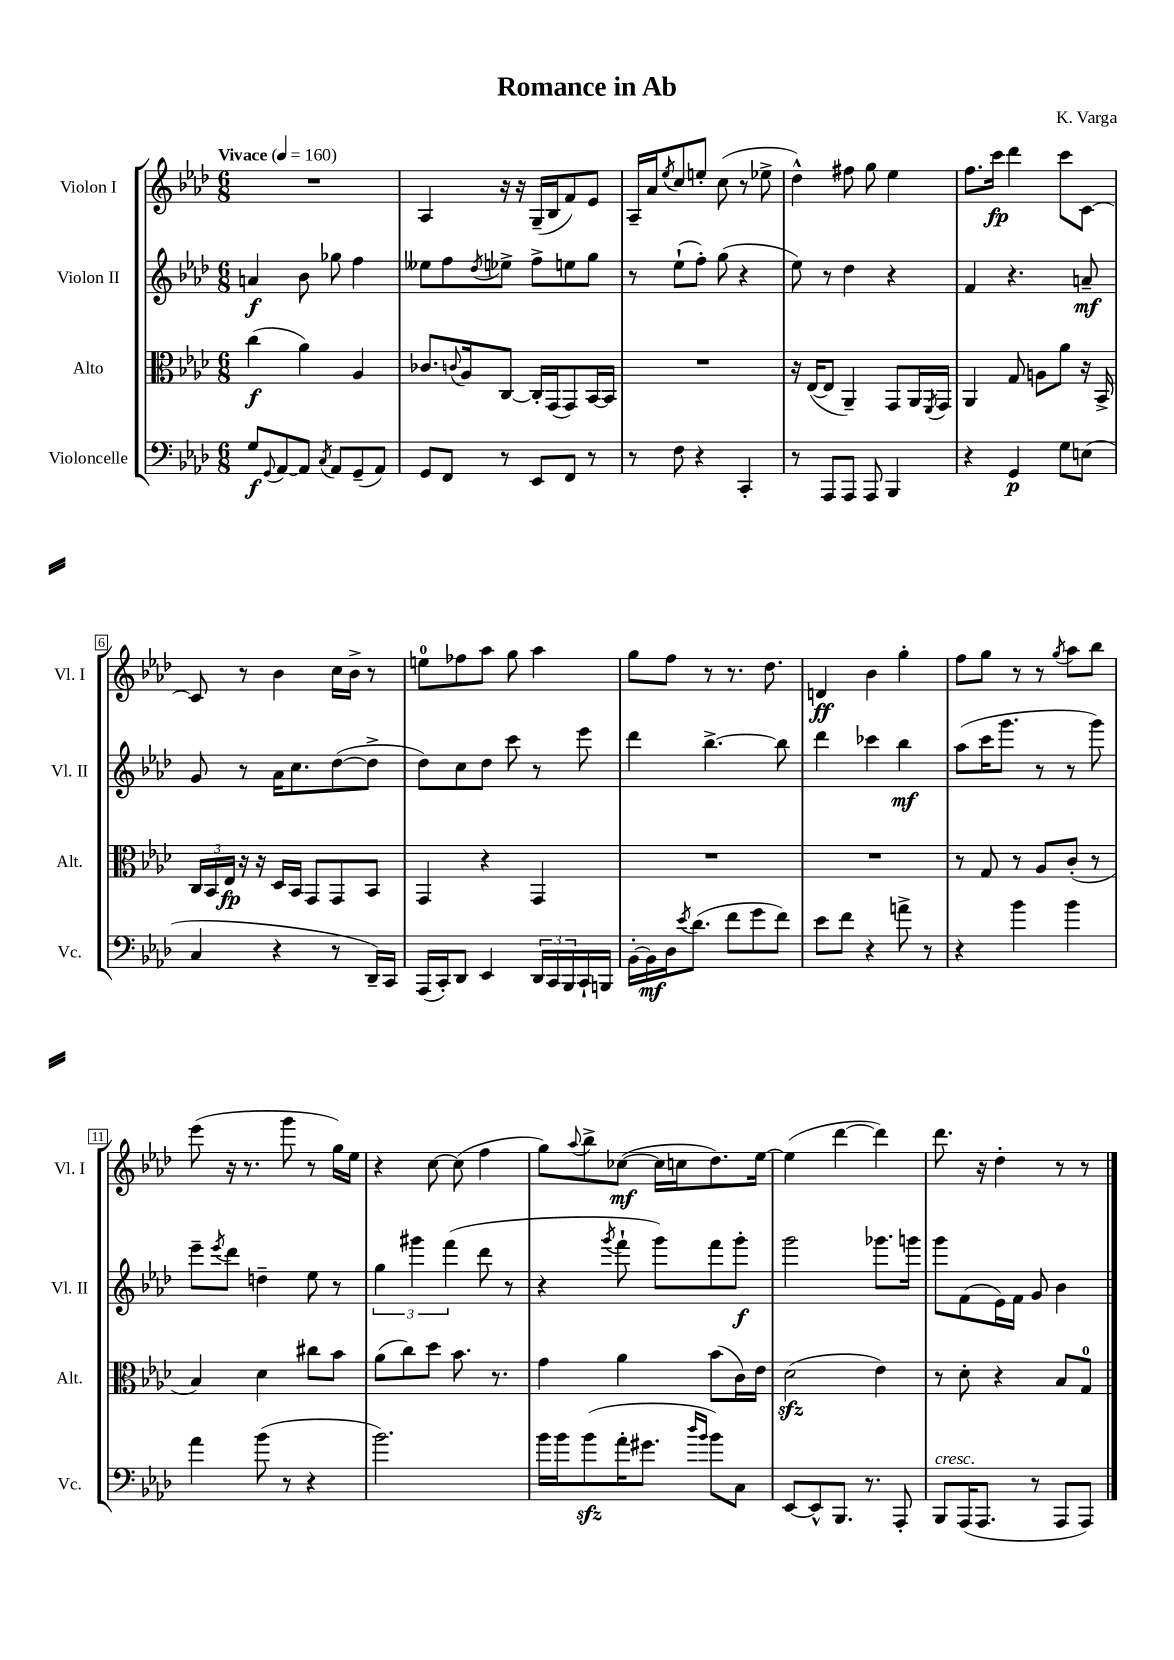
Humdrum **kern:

**kern	**kern	**kern	**kern
*staff4	*staff3	*staff2	*staff1
*clefF4	*clefC3	*clefG2	*clefG2
*k[b-e-a-d-]	*k[b-e-a-d-]	*k[b-e-a-d-]	*k[b-e-a-d-]
*M6/8	*M6/8	*M6/8	*M6/8
*MM160	*MM160	*MM160	*MM160
8G	(4cc	4a	2.r
8qqGG	.	.	.
[8AA-	.	.	.
8AA-]	4a-)	8b-	.
8qC	.	.	.
8AA-	.	8gg-	.
(8GG~	4A-	4ff	.
8AA-)	.	.	.
=	=	=	=
8GG	8.c-	8ee--	4A-
8FF	.	8ff	.
.	8qqc	.	.
.	16A-	.	.
.	.	8qdd-	.
8r	[8C	8ee-^	16r
.	.	.	16r
8EE-	16C']	8ff^	(16G~
.	(16GG	.	16B-
8FF	8GG)	8ee	8f)
8r	[16BB-	8gg	8e-
.	16BB-]	.	.
=	=	=	=
8r	2.r	8r	16A-~
.	.	.	16a-
.	.	.	8qee-
8F	.	(8ee-`	8cc
4r	.	8ff')	8ee'
.	.	(8gg	(8cc
4CC'	.	4r	8r
.	.	.	8ee-^
=	=	=	=
8r	16r	8ee-)	4dd-^^)
.	([16E-	.	.
8AAA-	8E-]	8r	.
8AAA-	4AA-~)	4dd-	8ff#
8AAA-	.	.	8gg
4BBB-	8GG	4r	4ee-
.	16AA-	.	.
.	8qFF	.	.
.	16GG	.	.
=	=	=	=
4r	4AA-	4f	8.ff
.	.	.	16ccc
4GG	8G	4.r	4ddd-
.	8A	.	.
8G	8a-	.	8ccc
(8E	16r	8a~	[8c
.	16BB-^	.	.
=	=	=	=
4C	24C	8g	8c]
.	24BB-	.	.
.	24E-	.	.
.	16r	8r	8r
.	16r	.	.
4r	16D-	16a-	4b-
.	16BB-	8.cc	.
.	8GG	.	.
8r	8GG	([8dd-	16cc
.	.	.	16b-^
16DD-~)	8BB-	8dd-^]	8r
16CC	.	.	.
=	=	=	=
(16AAA-	4GG	8dd-)	8ee
16CC')	.	.	.
8DD-	.	8cc	8ff-
4EE-	4r	8dd-	8aa-
.	.	8ccc	8gg
24DD-	4GG	8r	4aa-
24CC	.	.	.
24BBB-	.	.	.
16CC`	.	8eee-	.
16BBB	.	.	.
=	=	=	=
[16BB-'	2.r	4ddd-	8gg
16BB-]	.	.	.
16D-	.	.	8ff
8qe-	.	.	.
(8.d-	.	.	.
.	.	[4.bb-^	8r
8f	.	.	8.r
8g	.	.	.
.	.	.	8.dd-
8f)	.	8bb-]	.
=	=	=	=
8e-	2.r	4ddd-	4d
8f	.	.	.
4r	.	4ccc-	4b-
8a^	.	4bb-	4gg'
8r	.	.	.
=	=	=	=
4r	8r	(8aa-	8ff
.	8G	16ccc	8gg
.	.	8.ggg	.
4b-	8r	.	8r
.	8A-	8r	8r
.	.	.	8qgg
4b-	(8c'	8r	8aa-
.	8r	8ggg)	8bb-
=	=	=	=
4a-	4B-)	8eee-~	(8eee-
.	.	8qeee-	.
.	.	8ddd-	16r
.	.	.	8.r
(8b-	4d-	4dd~	.
8r	.	.	8ggg
4r	8cc#	8ee-	8r
.	8b-	8r	16gg)
.	.	.	16ee-
=	=	=	=
2.b-)	(8a-	6gg	4r
.	8cc)	.	.
.	.	6ggg#	.
.	8dd-	.	[8cc
.	.	(6fff	.
.	8.b-	.	(8cc]
.	.	8ddd-	4ff
.	8.r	.	.
.	.	8r	.
=	=	=	=
16b-	4g	4r	8gg)
16b-	.	.	.
.	.	.	8qqaa-
(8b-	.	.	8bb-^
.	.	8qggg	.
16a-'	4a-	8fff`	([8cc-
8.g#	.	.	.
.	.	8ggg)	16cc-]
.	.	.	16cc
16qqdd-	.	.	.
16qqb-	.	.	.
8b-)	(8b-	8fff	8.dd-)
8C	16c)	8ggg'	.
.	16e-	.	[16ee-
=	=	=	=
[8EE-	(2d-	2ggg	(4ee-]
8EE-^^]	.	.	.
8.BBB-	.	.	[4ddd-
8.r	.	.	.
.	4e-)	8.ggg-	4ddd-])
8AAA-'	.	.	.
.	.	16ggg	.
=	=	=	=
8BBB-	8r	8ggg	8.ddd-
(16AAA-	8d-'	(8f	.
8.AAA-	.	.	16r
.	4r	16e-)	4dd-'
.	.	16f	.
8r	.	8g	.
8AAA-	8B-	4b-	8r
8AAA-)	8G	.	8r
==	==	==	==
*-	*-	*-	*-
